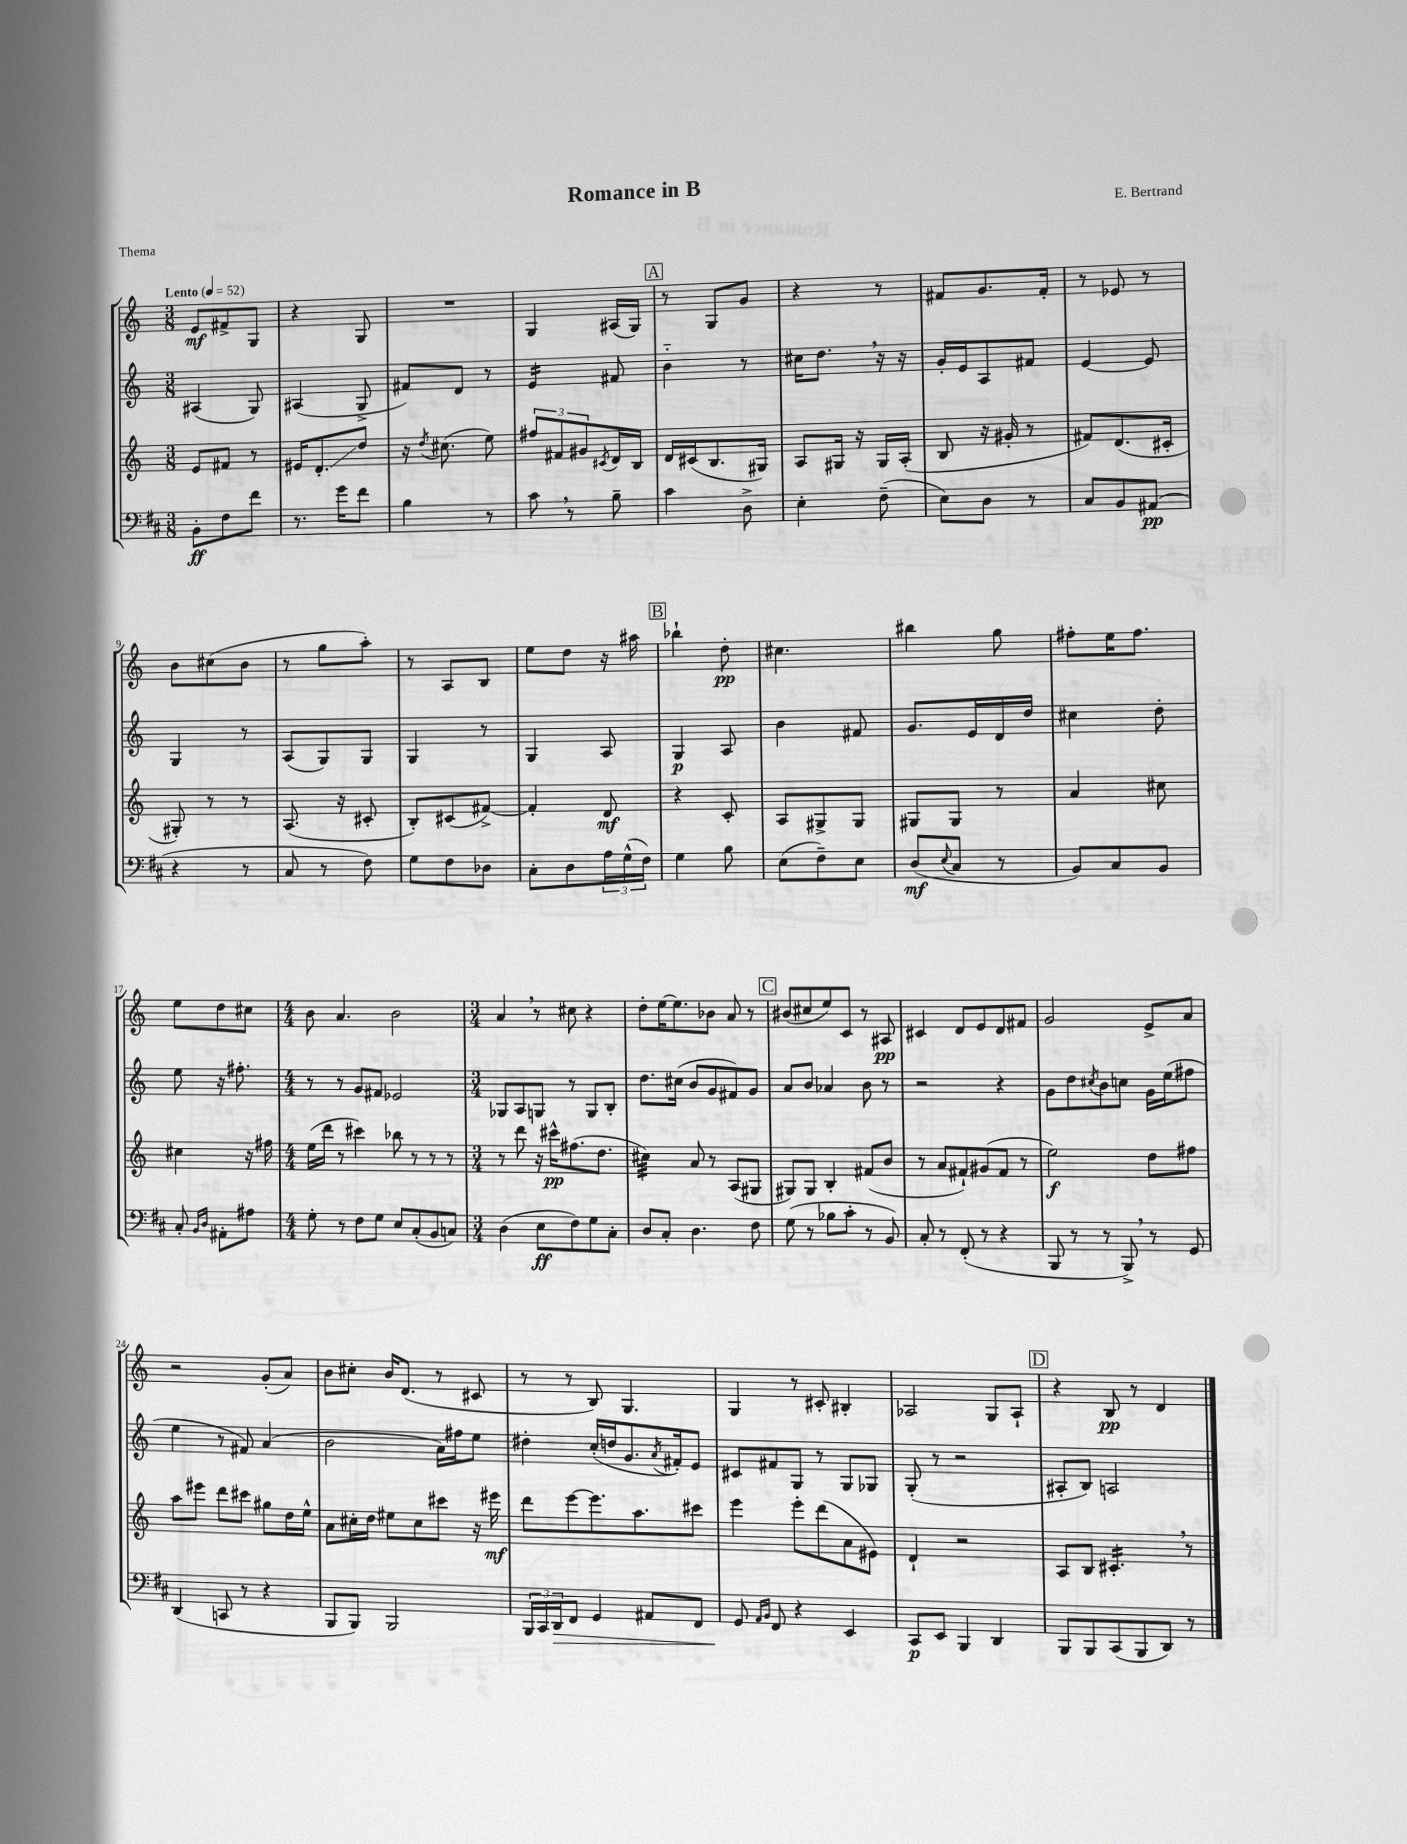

**kern	**kern	**kern	**kern
*staff4	*staff3	*staff2	*staff1
*clefF4	*clefG2	*clefG2	*clefG2
*k[f#c#]	*k[]	*k[]	*k[]
*M3/8	*M3/8	*M3/8	*M3/8
*MM52	*MM52	*MM52	*MM52
8BB'\L	8e/L	(4A#/	8e/L
8F#\	8f#/J	.	8f#^/
8f#\J	8r	8G/)	8G/J
=	=	=	=
8.r	16e#/LK	(4A#/	4r
.	8.d'/	.	.
16g\LK	.	.	.
8f#\J	8dd/J	8G^/	8G/
=	=	=	=
4B\	16r	8f#/L)	4.r
.	8qdd/	.	.
.	(8.cc#\	.	.
.	.	8d/J	.
8r	8ee\)	8r	.
=	=	=	=
8c#\	12ff#/L	4e/	4G/
.	12f#/	.	.
8r	.	.	.
.	12g#/	.	.
.	8qc#/	.	.
8B~\	16d/L	8f#/	(16A#/LL
.	16B/JJ	.	16G/JJ)
=	=	=	=
4c#\	16d/LL	4b'~\	8r
.	(16c#/J	.	.
.	8.B/	.	8G/L
8D^\	.	8r	8g/J
.	16G#/Jk)	.	.
=	=	=	=
4E'\	8A/L	16cc#\LK	4r
.	.	8.dd\J	.
.	16G#/Jk	.	.
.	16r	.	.
(8F#~\	16G#/LL	16r	8r
.	(16A'/JJ	16r	.
=	=	=	=
8E\L)	8B/	16g'/LL	8f#/L
.	.	16e/J	.
8D\J	16r	8A/	8.g/
.	16g#'/	.	.
8r	8r	8f#/J	.
.	.	.	16f#'/Jk
=	=	=	=
8C#/L	8f#/L)	[4e/	8r
8BB/	(8.d/	.	8e-/
(8AA#/J	.	8e/]	8r
.	16c#'/Jk	.	.
=	=	=	=
4r	8G#'/)	4G/	8b\L
.	8r	.	(8cc#\
8r	8r	8r	8b\J
=	=	=	=
8C#/	(8.A/	(8A/L	8r
8r	.	8G/)	8gg\L
.	16r	.	.
8F#\)	8c#'/	8G/J	8aa'\J)
=	=	=	=
8G\L	8B'/L)	4G/	8r
8F#\	(8c#/	.	8A/L
8D-\J	[8f#^/J)	8r	8B/J
=	=	=	=
8C#'\L	4f#'/]	4G/	8ee\L
8D\	.	.	8dd\J
24A\L	8d/	8A/	16r
(24G^^\	.	.	.
.	.	.	16aa#\
24F#\JJ)	.	.	.
=	=	=	=
4G\	4r	4G/	4bb-`\
8B\	8c'/	8A/	8dd'\
=	=	=	=
(8E\L	8A/L	4b\	4.cc#\
8F#~\)	8G#^/	.	.
8E\J	8G#/J	8f#/	.
=	=	=	=
(8D/L	8G#/L	8.g/L	4bb#\
8qqE/	.	.	.
8C#/J	8G#/J	.	.
.	.	16e/L	.
8r	8r	16d/	8gg\
.	.	16dd/JJ	.
=	=	=	=
8BB/L)	4a/	4cc#\	8ff#'\L
8C#/	.	.	16ee\K
.	.	.	8.ff#\J
8BB/J	8cc#\	8dd'\	.
=	=	=	=
8C#'/	4cc#\	8ee\	8ee\L
16qqBB/LL	.	.	.
16qqD/JJ	.	.	.
8AA#'\L	.	16r	8dd\
.	.	8.ff#'\	.
8A#\J	16r	.	8cc#\J
.	16ff#\	.	.
=	=	=	=
*M4/4	*M4/4	*M4/4	*M4/4
8G'\	(16ee\LL	8r	8b\
.	16ddd\JJ	.	.
8r	8r	8r	4.a/
8F#\L	4ccc#\)	8g/L	.
8G\J	.	8f#/J	.
8E/L	8bb-\	2e-/	2b\
(8C#'/	8r	.	.
8BB/	8r	.	.
8C/J)	8r	.	.
=	=	=	=
*M3/4	*M3/4	*M3/4	*M3/4
(4D\	8r	8G-/L	4a/
.	8ddd\	8A/	.
8E\L	16r	8G/J	8r
.	16ccc#^^\LK	.	.
8F#\)	(8.ff#\	8r	8cc#\
8G\	.	8G/L	4r
.	8.dd\J	.	.
8C#'\J	.	8B'/J	.
=	=	=	=
8D/L	4cc#\)	8.dd\L	8dd'\L
8C#'/J	.	.	[16ee\K
.	.	(16cc#\Jk	8.ee\]
4.D\	8a/	8b/L	.
.	8r	8g/	8b-\J
.	(8A/L	8f#/)	8a/
8F#\	8G#/J	8g/J	8r
=	=	=	=
(8G\	8G#/L)	8a/L	(8b#/L
8r	8G#/J	8b/J	8cc#/
8B-\L	4B'/	4a-/	8ee/)
8c#'\J	.	.	8c/J
8r	(8f#/L	8b\	8r
8BB/)	8b/J	8r	8A#/
=	=	=	=
8C#'/	8r	2r	4c#/
8r	8a/L	.	.
(8FF#'/	8f#`/)	.	8d/L
8r	(8g#/	.	8e/
4r	8f#/J	4r	8d/
.	8r	.	8f#/J
=	=	=	=
8BBB/	2ee\)	8g\L	2g/
8r	.	8dd\	.
.	.	8qcc#/	.
8r	.	8b\	.
8BBB^/)	.	8cc\J	.
8r	8dd\L	16g\LL	8e^/L
.	.	(16ee\J	.
8GG/	8ff#\J	8ff#\J	8a/J
=	=	=	=
(4DD/	8aa\L	4ee\	2r
.	8eee#\J	.	.
8CC/	8ddd\L	8r	.
8r	8ccc#\J	8f#/)	.
4r	8gg#\L	(4a/	(8g'/L
.	16dd\L	.	8a/J)
.	16ee^^\JJ	.	.
=	=	=	=
8BBB/L	8a\L	2b\	8b\L
8BBB/J)	16cc#'\L	.	8cc#'\J
.	16dd\JJ	.	.
2BBB/	8ee#\L	.	16b/LK
.	.	.	(8.d/J
.	8cc#\	.	.
.	8ccc#\J	16a\LL)	8r
.	.	16ff#\J	.
.	16r	8ee\J	8c#/
.	16eee#\	.	.
=	=	=	=
24BBB/LL	8ddd\L	4dd#'\	8r
24CC#/	.	.	.
24DD/J	.	.	.
8FF#/J	[8eee\	.	8r
4GG/	8.eee\]	(16cc'/LL	8B/)
.	.	16dd/J	.
.	.	8.g/	4.G/
.	8.aa\	.	.
8AA#/L	.	.	.
.	.	8qa/	.
.	.	16f#'/k)	.
8FF#/J	8ccc#\J	8e/J	.
=	=	=	=
8GG/	4eee\	8c#/L	4G/
16qqAA/LL	.	.	.
16qqBB/JJ	.	.	.
8FF#/	.	8f#/	.
4r	8eee'\L	8G/J	8r
.	(8ddd\	8r	8c#'/
4EE/	8a\	8G/L	4B#'/
.	8e#\J)	8G-/J	.
=	=	=	=
8CC#/L	4d`/	(8G'/	2A-/
8EE/J	.	8r	.
4BBB/	2r	2r	.
4DD/	.	.	8G/L
.	.	.	8A-`/J
=	=	=	=
8BBB/L	8A/L	8A#'/L	4r
8BBB/	8B/J	8B/J)	.
(8CC#/	4.c#'/	2A/	8B/
8BBB/	.	.	8r
8DD/J)	.	.	4d/
8r	8r	.	.
==	==	==	==
*-	*-	*-	*-
